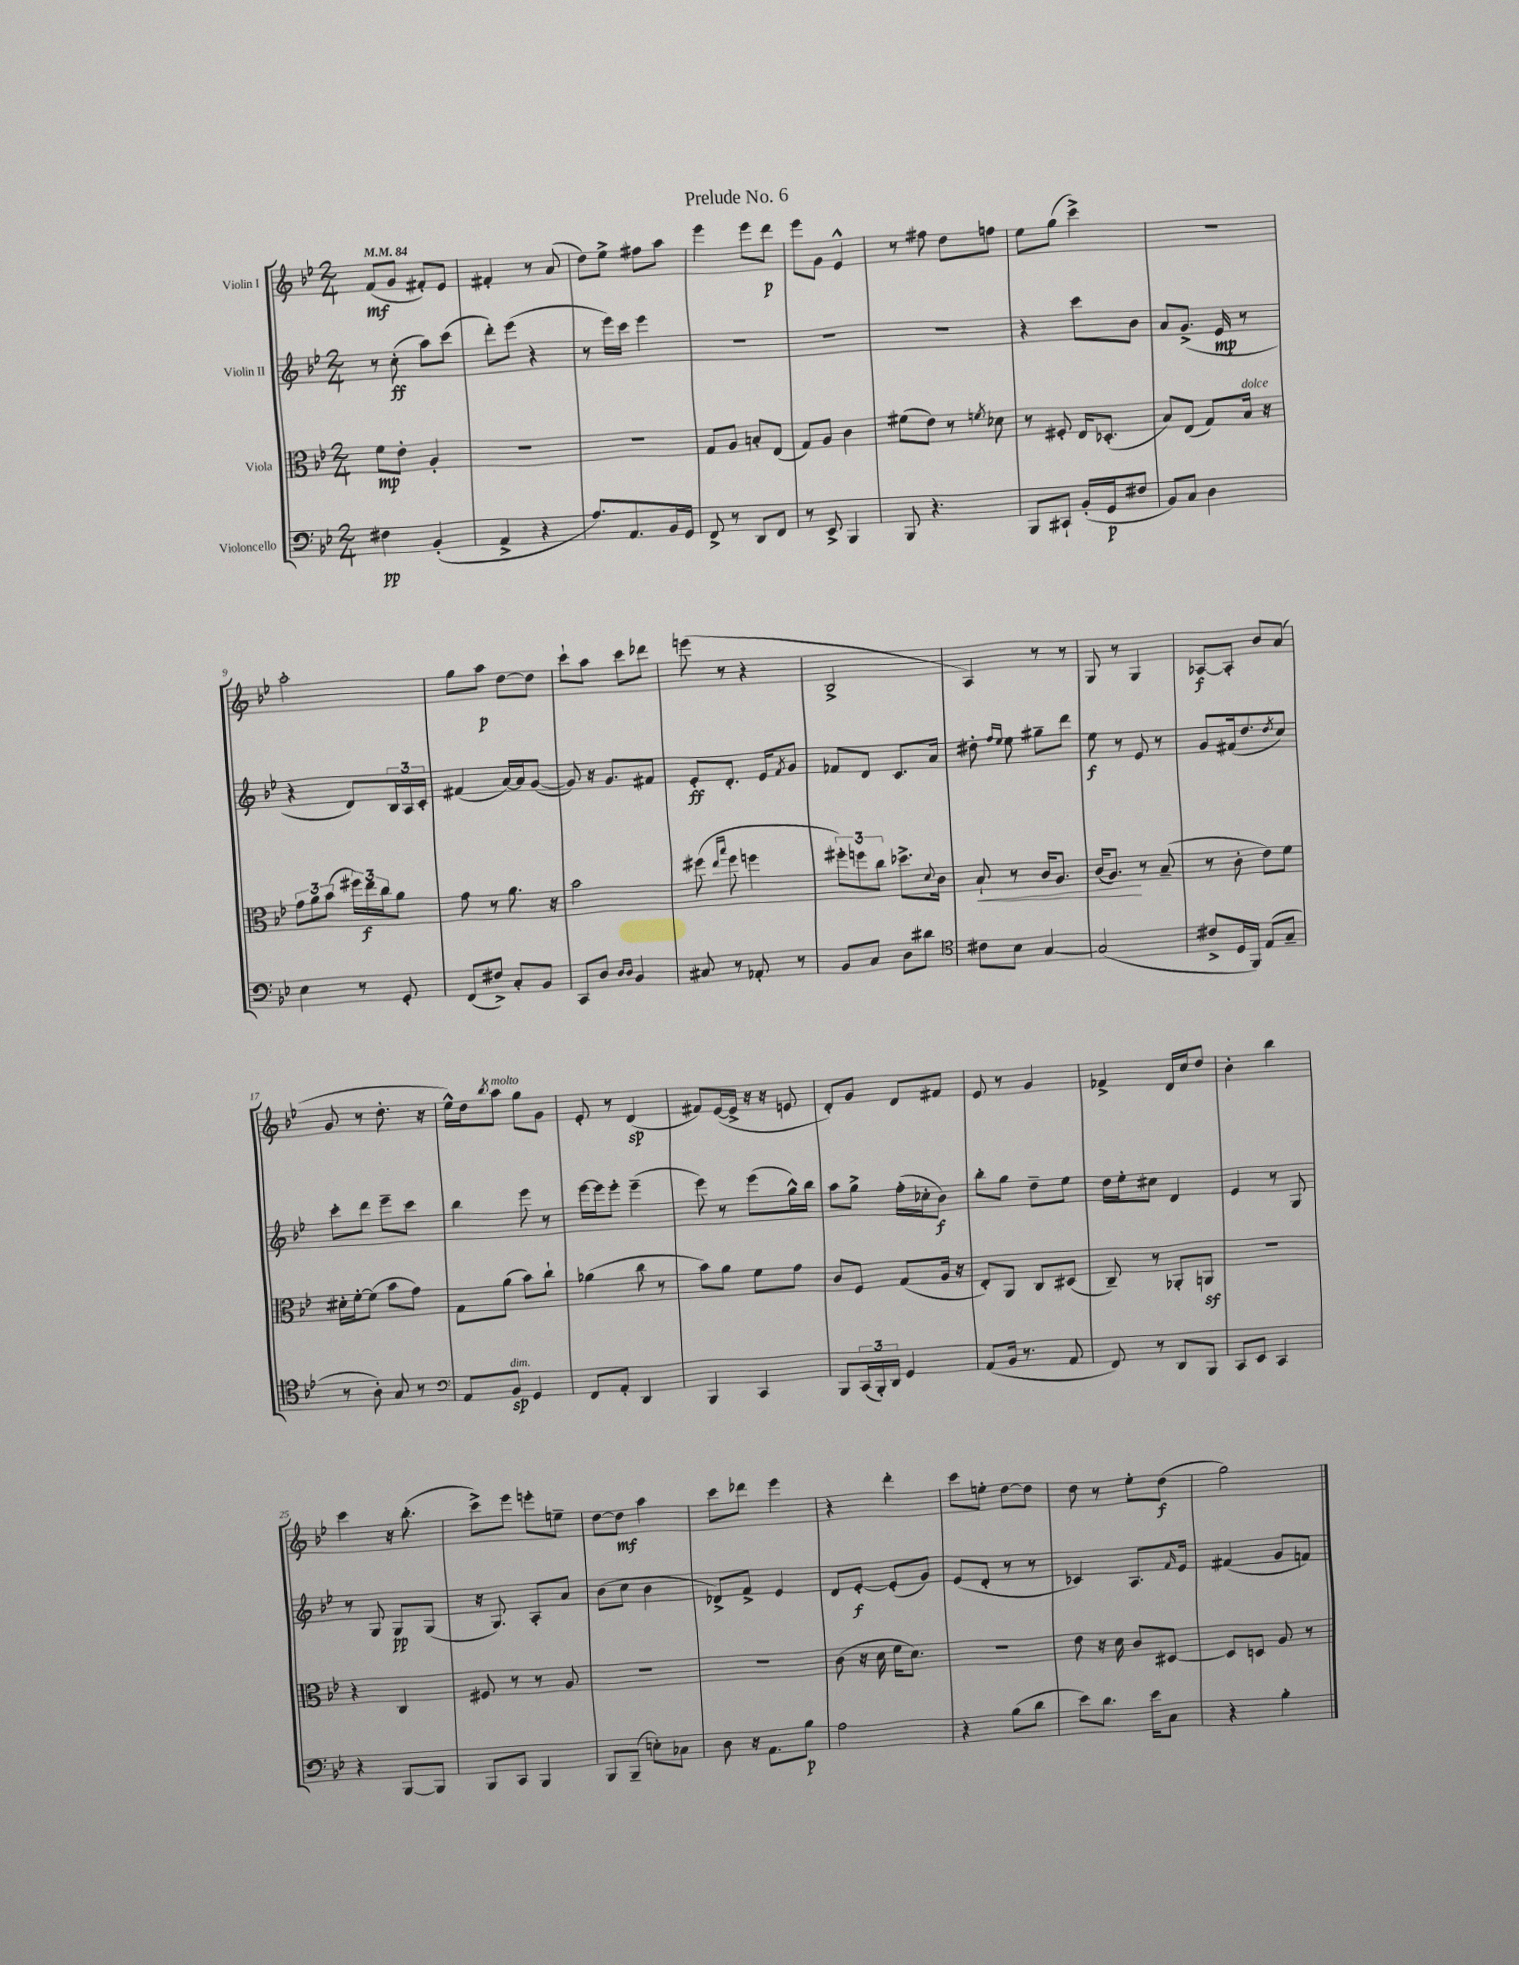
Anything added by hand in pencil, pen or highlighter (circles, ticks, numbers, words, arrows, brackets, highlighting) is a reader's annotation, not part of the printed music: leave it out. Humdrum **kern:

**kern	**kern	**kern	**kern
*staff4	*staff3	*staff2	*staff1
*clefF4	*clefC3	*clefG2	*clefG2
*k[b-e-]	*k[b-e-]	*k[b-e-]	*k[b-e-]
*M2/4	*M2/4	*M2/4	*M2/4
*MM84	*MM84	*MM84	*MM84
4F#	8f	8r	(8f
.	8e-'	(8cc'	8g
(4BB-'	4A'	8aa)	8f#')
.	.	(8ccc	8e-
=	=	=	=
4AA^	2r	8ddd')	4f#'
.	.	(8eee-	.
4r	.	4r	8r
.	.	.	(8a
=	=	=	=
8.A)	2r	8r	8dd)
.	.	16eee-)	8ee-^
8.AA	.	16ccc	.
.	.	4eee-	8ff#
16BB-	.	.	8aa
16GG	.	.	.
=	=	=	=
8FF^	8G	2r	4eee-
8r	8A	.	.
8DD	8B'	.	8eee-
8FF	(8E-	.	8ddd
=	=	=	=
8r	8G)	2r	8eee-
8EE-^	8A	.	8g
4BBB-	4c	.	4e-^^
=	=	=	=
8BBB-	(8f#	2r	8r
4.r	8e-)	.	8ff#
.	8r	.	8dd
.	8qf	.	.
.	8d-	.	8ff
=	=	=	=
8BBB-	8r	4r	8ee-
8CC#`	8F#'	.	(8gg
(16BB-'	16E-	8ccc	4ccc^)
16GG	(8.D-'	.	.
8F#	.	8b-	.
=	=	=	=
8BB-)	8B-)	8a	2r
8C	(8E-	(8.g^	.
4D	8G)	.	.
.	.	16e-	.
.	16B-	8r	.
.	16r	.	.
=	=	=	=
4E-	12g	4r	2aa'
.	12a	.	.
.	(12b-	.	.
8r	24ff#)	8d)	.
.	24ee-	.	.
.	24cc	.	.
8GG'	8a	24B-	.
.	.	24A	.
.	.	24c'	.
=	=	=	=
(8FF	8g	(4f#	8gg
8F#^)	8r	.	8aa
8C'	8.a	[16a)	[8dd
.	.	16a]	.
8BB-	.	([8g	8dd]
.	16r	.	.
=	=	=	=
8CC	2b-	8g])	8ccc`
8D	.	16r	8aa
.	.	8.g	.
16qqD	.	.	.
16qqD	.	.	.
4BB-	.	.	8ccc
.	.	8f#	8ddd-
=	=	=	=
8C#	(8ff#	8e-'	(8eee
.	16qqee-	.	.
.	16qqbb-	.	.
8r	8ff#	8.d'	8r
8AA-'	4ff	.	4r
.	.	16e-	.
.	.	8qf	.
8r	.	8g	.
=	=	=	=
8BB-	12ff#')	8f-	2B-^
.	12ff	.	.
8C	.	8d	.
.	12cc	.	.
8D	8.dd-^	8.c	.
8d#	.	.	.
.	8qqd	.	.
.	16c	16a	.
=	=	=	=
*clefC4	*	*	*
8c#	8B-`	8dd#'	4A)
.	.	16qqff	.
.	.	16qqee-	.
8B-	8r	8ee-	.
[4G	16c	8gg#~	8r
.	8.A	.	.
.	.	8ddd	8r
=	=	=	=
(2G]	(16c	8ee-	8G
.	8.A)	.	.
.	.	8r	8r
.	8r	8e-	4G
.	(8B-~	8r	.
=	=	=	=
8c#^	8r	8g	[8A-
16D	8c'	(16f#	8A-']
16FF)	.	8.dd	.
(8E-	8e-)	.	8b-
.	.	8qdd	.
8G~	8f	8cc)	(8a
=	=	=	=
8r	16d#'	8ccc'	8g
.	[16f'	.	.
8A')	(8f]	8ddd	8r
8G	8b-	8eee-~	8.dd'
8r	8g)	8ccc	.
.	.	.	16r
=	=	=	=
*clefF4	*	*	*
8AA	8G	4bb-	16ee-^^)
.	.	.	16dd
.	.	.	8qbb-
8BB-	(8a	.	8aa
4GG	8b-)	8eee-	8gg
.	8cc`	8r	8g
=	=	=	=
8FF	(4a-	[16eee-	8e-'
.	.	16eee-]	.
8AA'	.	8eee-'	8r
4DD	8cc	(4eee-~	(4d
.	8r	.	.
=	=	=	=
4BBB-	8b-)	8eee-)	8f#)
.	8a	8r	([16e-
.	.	.	16e-^]
4CC	8f	(8eee-	16r
.	.	.	16r
.	8g	16gg^^)	8e
.	.	16bb-	.
=	=	=	=
8BBB-	8c	8aa	8d')
(24CC	8F	8gg^	8g
24BBB-')	.	.	.
24DD	.	.	.
4GG	(8G	(16ff'	8d
.	.	16cc-'	.
.	16A	8b-)	8f#
.	16r	.	.
=	=	=	=
(8AA	8E-')	8bb-'	8e-
16BB-	8AA	8gg	8r
8.r	.	.	.
.	8C	8dd~	4g
8AA	(8D#	8ee-	.
=	=	=	=
8FF)	8C~)	16dd	4f-^
.	.	16ee-'	.
8r	8r	8cc#	.
8DD	8AA-'	4d	16d
.	.	.	16cc
8BBB-	8AA	.	8dd
=	=	=	=
8CC	2r	4e-	4b-'
8EE-	.	.	.
4CC	.	8r	4bb-
.	.	8G	.
=	=	=	=
4r	4r	8r	4ccc
.	.	8G	.
[8BBB-	4C	8G	16r
.	.	.	(8.bb-'
8BBB-]	.	(8G	.
=	=	=	=
8BBB-	8F#	16r	8ccc^)
.	.	8.G)	.
8CC	8r	.	8eee-
4BBB-	8r	8A'	8eee'
.	8A	8a	8ee~
=	=	=	=
8BBB-	2r	(8b-	[8dd
(8BBB-~	.	8cc	8dd]
8E')	.	4b-	4aa
8C-	.	.	.
=	=	=	=
8D	2r	8d-^)	8ccc
16r	.	8f^	8ddd-
8.AA	.	.	.
.	.	4e-	4eee-
8B-	.	.	.
=	=	=	=
2A	(8c	8d	4r
.	16r	[8e-'	.
.	16d	.	.
.	16f	(8e-']	4ddd'
.	8.d)	.	.
.	.	8g)	.
=	=	=	=
4r	2r	(8e-	8ccc
.	.	8d'	8ee'
(8B-	.	8r	[8dd
8d	.	8r	8dd]
=	=	=	=
8e-)	8e-	4c-)	8dd
8.d	16r	.	8r
.	16d	.	.
.	8c	8.A	8ee-'
16e-	.	.	.
8C	[8D#	.	(8dd
.	.	16qqf	.
.	.	16e-	.
=	=	=	=
4r	8D#]	(4f#	2gg)
.	8D	.	.
4B-'	8A	8g	.
.	8r	8f)	.
==	==	==	==
*-	*-	*-	*-
